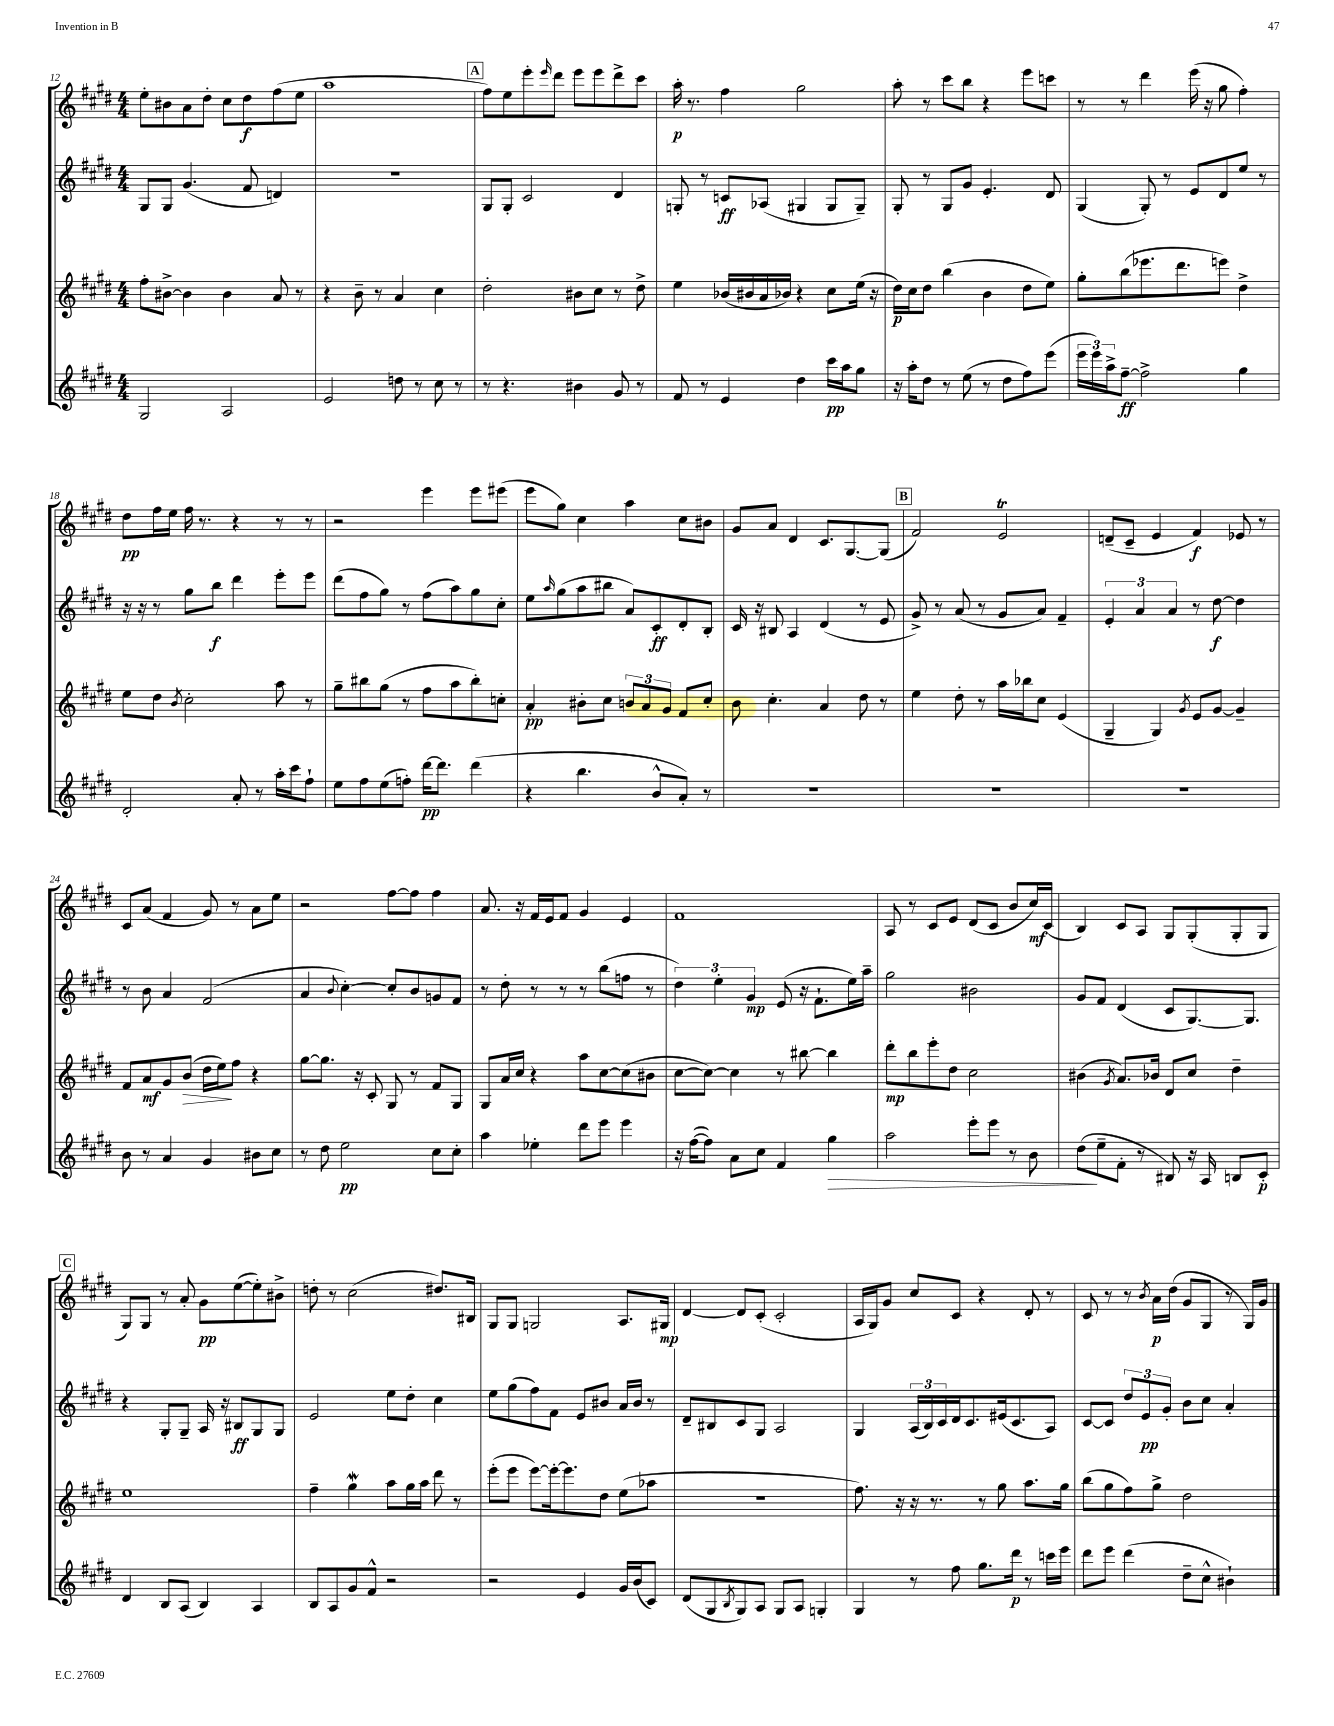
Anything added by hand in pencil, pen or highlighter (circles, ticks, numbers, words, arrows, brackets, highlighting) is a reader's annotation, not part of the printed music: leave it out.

**kern	**dynam	**kern	**dynam	**kern	**dynam	**kern	**dynam
*part4	*part4	*part3	*part3	*part2	*part2	*part1	*part1
*staff4	*staff4	*staff3	*staff3	*staff2	*staff2	*staff1	*staff1
*clefG2	*	*clefG2	*	*clefG2	*	*clefG2	*
*k[f#c#g#d#]	*	*k[f#c#g#d#]	*	*k[f#c#g#d#]	*	*k[f#c#g#d#]	*
*M4/4	*	*M4/4	*	*M4/4	*	*M4/4	*
=12	=12	=12	=12	=12	=12	=12	=12
2G#/	.	8ff#'\L	.	8G#/L	.	8ee'\L	.
.	.	[8b#X^\J	.	8G#/J	.	8b#X\	.
.	.	4b#\]	.	(4.g#/	.	8a\	.
.	.	.	.	.	.	8dd#'\J	.
2A/	.	4b#\	.	.	.	8cc#\L	.
.	.	.	.	8f#/	.	8dd#\	f
.	.	8a/	.	4dn/)	.	(8ff#\	.
.	.	8r	.	.	.	8ee\J	.
=13	=13	=13	=13	=13	=13	=13	=13
2e/	.	4r	.	1r	.	1aa	.
.	.	8b~\	.	.	.	.	.
.	.	8r	.	.	.	.	.
8ddn\	.	4a/	.	.	.	.	.
8r	.	.	.	.	.	.	.
8cc#\	.	4cc#\	.	.	.	.	.
8r	.	.	.	.	.	.	.
!!LO:REH:place=s1:t=A
=14	=14	=14	=14	=14	=14	=14	=14
8r	.	2dd#'\	.	8G#/L	.	8ff#\L)	.
4.r	.	.	.	8G#'/J	.	8ee\	.
.	.	.	.	2c#/	.	8eee'\	.
.	.	.	.	.	.	16qqeee/	.
.	.	.	.	.	.	8ddd#\J	.
4b#X\	.	8b#X\L	.	.	.	8eee\L	.
.	.	8cc#\J	.	.	.	8eee\	.
8g#/	.	8r	.	4d#/	.	8ddd#^\	.
8r	.	8dd#^\	.	.	.	8ccc#\J	.
=15	=15	=15	=15	=15	=15	=15	=15
8f#/	.	4ee\	.	8Gn'/	.	16aa'\	p
.	.	.	.	.	.	8.r	.
8r	.	.	.	8r	.	.	.
4e/	.	(16b-X/LL	.	8cn/L	ff	4ff#\	.
.	.	16b#X/	.	.	.	.	.
.	.	16a/	.	(8A-X/J	.	.	.
.	.	16b-X/JJ)	.	.	.	.	.
4dd#\	.	4r	.	4G#X/	.	2gg#\	.
16ccc#\LL	pp	8cc#\L	.	8G#/L	.	.	.
16aa\J	.	.	.	.	.	.	.
8gg#\J	.	(16ee\Jk	.	8G#~/J)	.	.	.
.	.	16r	.	.	.	.	.
=16	=16	=16	=16	=16	=16	=16	=16
16r	.	16dd#\LL)	p	8G#'/	.	8aa'\	.
16aa'\KL	.	16cc#\J	.	.	.	.	.
8dd#\J	.	8dd#\J	.	8r	.	8r	.
8r	.	(4bb\	.	8G#/L	.	8ccc#\L	.
(8ee\	.	.	.	8g#/J	.	8bb\J	.
8r	.	4b\	.	4.e'/	.	4r	.
8dd#\L	.	.	.	.	.	.	.
8ff#\)	.	8dd#\L	.	.	.	8eee\L	.
(8eee\J	.	8ee\J)	.	8d#/	.	8cccn\J	.
=17	=17	=17	=17	=17	=17	=17	=17
24eee\LL	.	8gg#'\L	.	(4G#/	.	8r	.
24eee\)	.	.	.	.	.	.	.
24aa^\J	.	.	.	.	.	.	.
[8ff#~\J	ff	(8bb\	.	.	.	8r	.
2ff#^\]	.	8.eee-X\	.	8G#'/)	.	4ddd#\	.
.	.	.	.	8r	.	.	.
.	.	8.ddd#\	.	.	.	.	.
.	.	.	.	8e/L	.	(16eee\	.
.	.	.	.	.	.	16r	.
.	.	8eeen\J)	.	8d#/	.	8gg#\	.
4gg#\	.	4dd#^\	.	8ee/J	.	4ff#'\)	.
.	.	.	.	8r	.	.	.
!!LO:LB:g=z
=18	=18	=18	=18	=18	=18	=18	=18
2d#'/	.	8ee\L	.	16r	.	8dd#\L	pp
.	.	.	.	16r	.	.	.
.	.	8dd#\J	.	8r	.	16ff#\L	.
.	.	.	.	.	.	16ee\JJ	.
.	.	8qb/	.	.	.	.	.
.	.	2cc#'\	.	8gg#\L	.	16ff#\	.
.	.	.	.	.	.	8.r	.
.	.	.	.	8bb\J	f	.	.
8a'/	.	.	.	4ddd#\	.	4r	.
8r	.	.	.	.	.	.	.
16aa'\LL	.	8aa\	.	8eee'\L	.	8r	.
16ccc#\J	.	.	.	.	.	.	.
8ff#`\J	.	8r	.	8eee\J	.	8r	.
=19	=19	=19	=19	=19	=19	=19	=19
8ee\L	.	8gg#~\L	.	(8ddd#\L	.	2r	.
8ff#\	.	8bb#X\	.	8ff#\	.	.	.
(8ee\	.	(8gg#\J	.	8gg#\J)	.	.	.
8ffn'\J)	.	8r	.	8r	.	.	.
[16ddd#\KL	pp	8ff#\L	.	(8ff#\L	.	4eee\	.
8.ddd#\J]	.	.	.	.	.	.	.
.	.	8aa\	.	8aa\)	.	.	.
(4ddd#\	.	8bb#'\)	.	8gg#\	.	8eee\L	.
.	.	8ccn'\J	.	8cc#'\J	.	(8eee#X\J	.
=20	=20	=20	=20	=20	=20	=20	=20
4r	.	4a'/	pp	8ee\L	.	8eee\L	.
.	.	.	.	16qqaa/	.	.	.
.	.	.	.	(8gg#\	.	8gg#\J)	.
4.bb\	.	8b#X'\L	.	8aa\	.	4cc#\	.
.	.	8cc#\J	.	8bb#X\J	.	.	.
.	.	12bn/L	.	8a/L)	.	4aa\	.
.	.	12a/	.	.	.	.	.
8b^^/L	.	.	.	8c#'/	ff	.	.
.	.	12g#/J	.	.	.	.	.
8a'/J)	.	8f#/L	.	8d#'/	.	8cc#\L	.
8r	.	8cc#'/J	.	8B'/J	.	8b#X\J	.
=21	=21	=21	=21	=21	=21	=21	=21
1r	.	8b\	.	16c#/	.	8g#/L	.
.	.	.	.	16r	.	.	.
.	.	4.cc#'\	.	8B#X/	.	8a/J	.
.	.	.	.	4A/	.	4d#/	.
.	.	4a/	.	(4d#/	.	8.c#/L	.
.	.	.	.	.	.	[8.G#/	.
.	.	8dd#\	.	8r	.	.	.
.	.	8r	.	8e/	.	(8G#/J]	.
!!LO:REH:place=s1:t=B
=22	=22	=22	=22	=22	=22	=22	=22
1r	.	4ee\	.	8g#^/)	.	2f#/)	.
.	.	.	.	8r	.	.	.
.	.	8dd#'\	.	(8a/	.	.	.
.	.	8r	.	8r	.	.	.
.	.	16aa\LL	.	8g#/L	.	2eT/	.
.	.	16bb-X\J	.	.	.	.	.
.	.	8cc#\J	.	8a/J)	.	.	.
.	.	(4e/	.	4f#~/	.	.	.
=23	=23	=23	=23	=23	=23	=23	=23
1r	.	4G#~/	.	6e'/	.	(8dn~/L	.
.	.	.	.	.	.	8c#~/J	.
.	.	.	.	6a/	.	.	.
.	.	4G#/)	.	.	.	4e/	.
.	.	.	.	6a/	.	.	.
.	.	8qg#/	.	.	.	.	.
.	.	8e/L	.	8r	.	4f#/)	f
.	.	[8g#/J	.	[8dd#\	f	.	.
.	.	4g#~/]	.	4dd#\]	.	8e-X/	.
.	.	.	.	.	.	8r	.
!!LO:LB:g=z
=24	=24	=24	=24	=24	=24	=24	=24
8b\	.	8f#/L	.	8r	.	8c#/L	.
8r	.	8a/	mf	8b\	.	(8a/J	.
4a/	.	8g#/	.	4a/	.	4f#/	.
!	!	!	!LO:HP:b	!	!	!	!
.	.	(8b/J	>	.	.	.	.
4g#/	.	16dd#\LL	.	(2f#/	.	8g#/)	.
.	.	16ee\J)	.	.	.	.	.
.	.	8ff#\J	]	.	.	8r	.
8b#X\L	.	4r	.	.	.	8a\L	.
8cc#\J	.	.	.	.	.	8ee\J	.
=25	=25	=25	=25	=25	=25	=25	=25
8r	.	[8gg#\L	.	4a/	.	2r	.
8dd#\	.	8.gg#\J]	.	.	.	.	.
.	.	.	.	8qqb/	.	.	.
2ee\	pp	.	.	[4cc#'\)	.	.	.
.	.	16r	.	.	.	.	.
.	.	8c#'/	.	.	.	.	.
.	.	8G#/	.	8cc#'/L]	.	[8ff#\L	.
.	.	8r	.	8b/	.	8ff#\J]	.
8cc#\L	.	8f#/L	.	8gn/	.	4ff#\	.
8cc#'\J	.	8G#/J	.	8f#/J	.	.	.
=26	=26	=26	=26	=26	=26	=26	=26
4aa\	.	8G#/L	.	8r	.	8.a/	.
.	.	16a/L	.	8dd#'\	.	.	.
.	.	16cc#/JJ	.	.	.	16r	.
4ee-X'\	.	4r	.	8r	.	16f#/LL	.
.	.	.	.	.	.	16e/J	.
.	.	.	.	8r	.	8f#/J	.
8ddd#\L	.	8aa\L	.	8r	.	4g#/	.
8eee\J	.	[8cc#\	.	(8bb\L	.	.	.
4eee\	.	(8cc#\]	.	8ffn\J	.	4e/	.
.	.	8b#X\J	.	8r	.	.	.
=27	=27	=27	=27	=27	=27	=27	=27
16r	.	[8cc#\L	.	6dd#\)	.	1f#	.
([16ff#\KL	.	.	.	.	.	.	.
8ff#\J])	.	8cc#\J_)	.	.	.	.	.
.	.	.	.	6ee'\	.	.	.
8a\L	.	4cc#\]	.	.	.	.	.
.	.	.	.	6g#/	mp	.	.
8cc#\J	.	.	.	.	.	.	.
4f#/	.	8r	.	(8e/	.	.	.
.	.	[8bb#X\	.	16r	.	.	.
.	.	.	.	8.f#`\L	.	.	.
!	!LO:HP:b	!	!	!	!	!	!
4gg#\	>	4bb#\]	.	.	.	.	.
.	.	.	.	16ee\L)	.	.	.
.	.	.	.	16aa~\JJ	.	.	.
=28	=28	=28	=28	=28	=28	=28	=28
2aa\	.	8ddd#'\L	mp	2gg#\	.	8A/	.
.	.	8bb\	.	.	.	8r	.
.	.	8eee'\	.	.	.	8c#/L	.
.	.	8dd#\J	.	.	.	8e/J	.
8eee'\L	.	2cc#\	.	2b#X\	.	(8d#/L	.
8eee\J	.	.	.	.	.	8c#/J	.
8r	.	.	.	.	.	8b/L	.
8b\	.	.	.	.	.	16cc#/L)	mf
.	.	.	.	.	.	(16c#/JJ	.
=29	=29	=29	=29	=29	=29	=29	=29
(8dd#\L	.	(4b#X\	.	8g#/L	.	4B/)	.
8ee~\	]	.	.	8f#/J	.	.	.
.	.	8qg#/	.	.	.	.	.
8f#'\J	.	8.a/L)	.	(4d#/	.	8c#/L	.
8r	.	.	.	.	.	8A/J	.
.	.	16b-X/Jk	.	.	.	.	.
8B#X/)	.	8d#/L	.	8c#/L	.	8G#/L	.
16r	.	8cc#/J	.	[8.G#/)	.	(8G#'/	.
16A/	.	.	.	.	.	.	.
8Bn/L	.	4dd#~\	.	.	.	8G#'/	.
.	.	.	.	8.G#/J]	.	.	.
8c#'/J	p	.	.	.	.	8G#/J	.
!!LO:LB:g=z
!!LO:REH:place=s1:t=C
=30	=30	=30	=30	=30	=30	=30	=30
4d#/	.	1ee	.	4r	.	8G#/L)	.
.	.	.	.	.	.	8G#/J	.
8B/L	.	.	.	8G#'/L	.	8r	.
(8A/J	.	.	.	8G#~/J	.	8a'/	.
4B/)	.	.	.	16A/	.	8g#\L	pp
.	.	.	.	16r	.	.	.
.	.	.	.	8B#X/L	ff	([8ee\	.
4A/	.	.	.	8G#/	.	8ee'\])	.
.	.	.	.	8G#/J	.	8b#X^\J	.
=31	=31	=31	=31	=31	=31	=31	=31
8B/L	.	4ff#~\	.	2e/	.	8ddn'\	.
8A/	.	.	.	.	.	8r	.
8g#/	.	4gg#W\	.	.	.	(2cc#\	.
8f#^^/J	.	.	.	.	.	.	.
2r	.	8aa\L	.	8ee\L	.	.	.
.	.	16gg#\L	.	8dd#'\J	.	.	.
.	.	16aa\JJ	.	.	.	.	.
.	.	8ddd#\	.	4cc#\	.	8.dd#X/L)	.
.	.	8r	.	.	.	.	.
.	.	.	.	.	.	16B#X/Jk	.
=32	=32	=32	=32	=32	=32	=32	=32
2r	.	(8eee'\L	.	8ee\L	.	8G#/L	.
.	.	8eee\J	.	(8gg#\	.	8G#/J	.
.	.	[8eee\L)	.	8ff#\)	.	2Gn/	.
.	.	16eee'\k_	.	8f#\J	.	.	.
.	.	8.eee\]	.	.	.	.	.
4e/	.	.	.	8e/L	.	.	.
.	.	8dd#\J	.	8b#X/J	.	.	.
16g#/LL	.	(8ee\L	.	16a/LL	.	8.A/L	.
(16b/J	.	.	.	16b#/JJ	.	.	.
8c#/J)	.	8aa-X\J	.	8r	.	.	.
.	.	.	.	.	.	16G#X/Jk	mp
=33	=33	=33	=33	=33	=33	=33	=33
(8d#/L	.	1r	.	8d#~/L	.	[4d#/	.
8G#/	.	.	.	8B#X/	.	.	.
8qB/	.	.	.	.	.	.	.
8G#/)	.	.	.	8c#/	.	8d#/L]	.
8A/J	.	.	.	8G#/J	.	(8c#'/J	.
8G#/L	.	.	.	2A/	.	2c#'/	.
8A/J	.	.	.	.	.	.	.
4Gn'/	.	.	.	.	.	.	.
=34	=34	=34	=34	=34	=34	=34	=34
4G#/	.	8.ff#\)	.	4G#/	.	16A/LL	.
.	.	.	.	.	.	16G#/J)	.
.	.	.	.	.	.	8g#/J	.
.	.	16r	.	.	.	.	.
8r	.	16r	.	(24A/LL	.	8cc#/L	.
.	.	.	.	24B/)	.	.	.
.	.	8.r	.	.	.	.	.
.	.	.	.	24c#/	.	.	.
8ff#\	.	.	.	16d#/J	.	8c#/J	.
.	.	.	.	8.c#/	.	.	.
8.gg#\L	.	8r	.	.	.	4r	.
.	.	8gg#\	.	(16e#X/k	.	.	.
16ddd#\Jk	p	.	.	8.c#/	.	.	.
8r	.	8.aa\L	.	.	.	8d#'/	.
16cccn\LL	.	.	.	8A/J)	.	8r	.
16eee\JJ	.	16gg#\Jk	.	.	.	.	.
=35	=35	=35	=35	=35	=35	=35	=35
8ddd#\L	.	(8bb\L	.	[8c#/L	.	8c#/	.
8eee\J	.	8gg#\	.	8c#/J]	.	8r	.
(4ddd#\	.	8ff#\)	.	12dd#/L	.	8r	.
.	.	.	.	12e/	pp	.	.
.	.	.	.	.	.	8qb/	.
.	.	8gg#^\J	.	.	.	16a\LL	p
.	.	.	.	12g#'/J	.	.	.
.	.	.	.	.	.	(16dd#\JJ	.
8dd#~\L	.	2dd#\	.	8b\L	.	8g#/L	.
8cc#^^\J	.	.	.	8cc#\J	.	8G#/J	.
4b#X`\)	.	.	.	4a'/	.	8r	.
.	.	.	.	.	.	16G#/LL)	.
.	.	.	.	.	.	16g#/JJ	.
==	==	==	==	==	==	==	==
*-	*-	*-	*-	*-	*-	*-	*-
